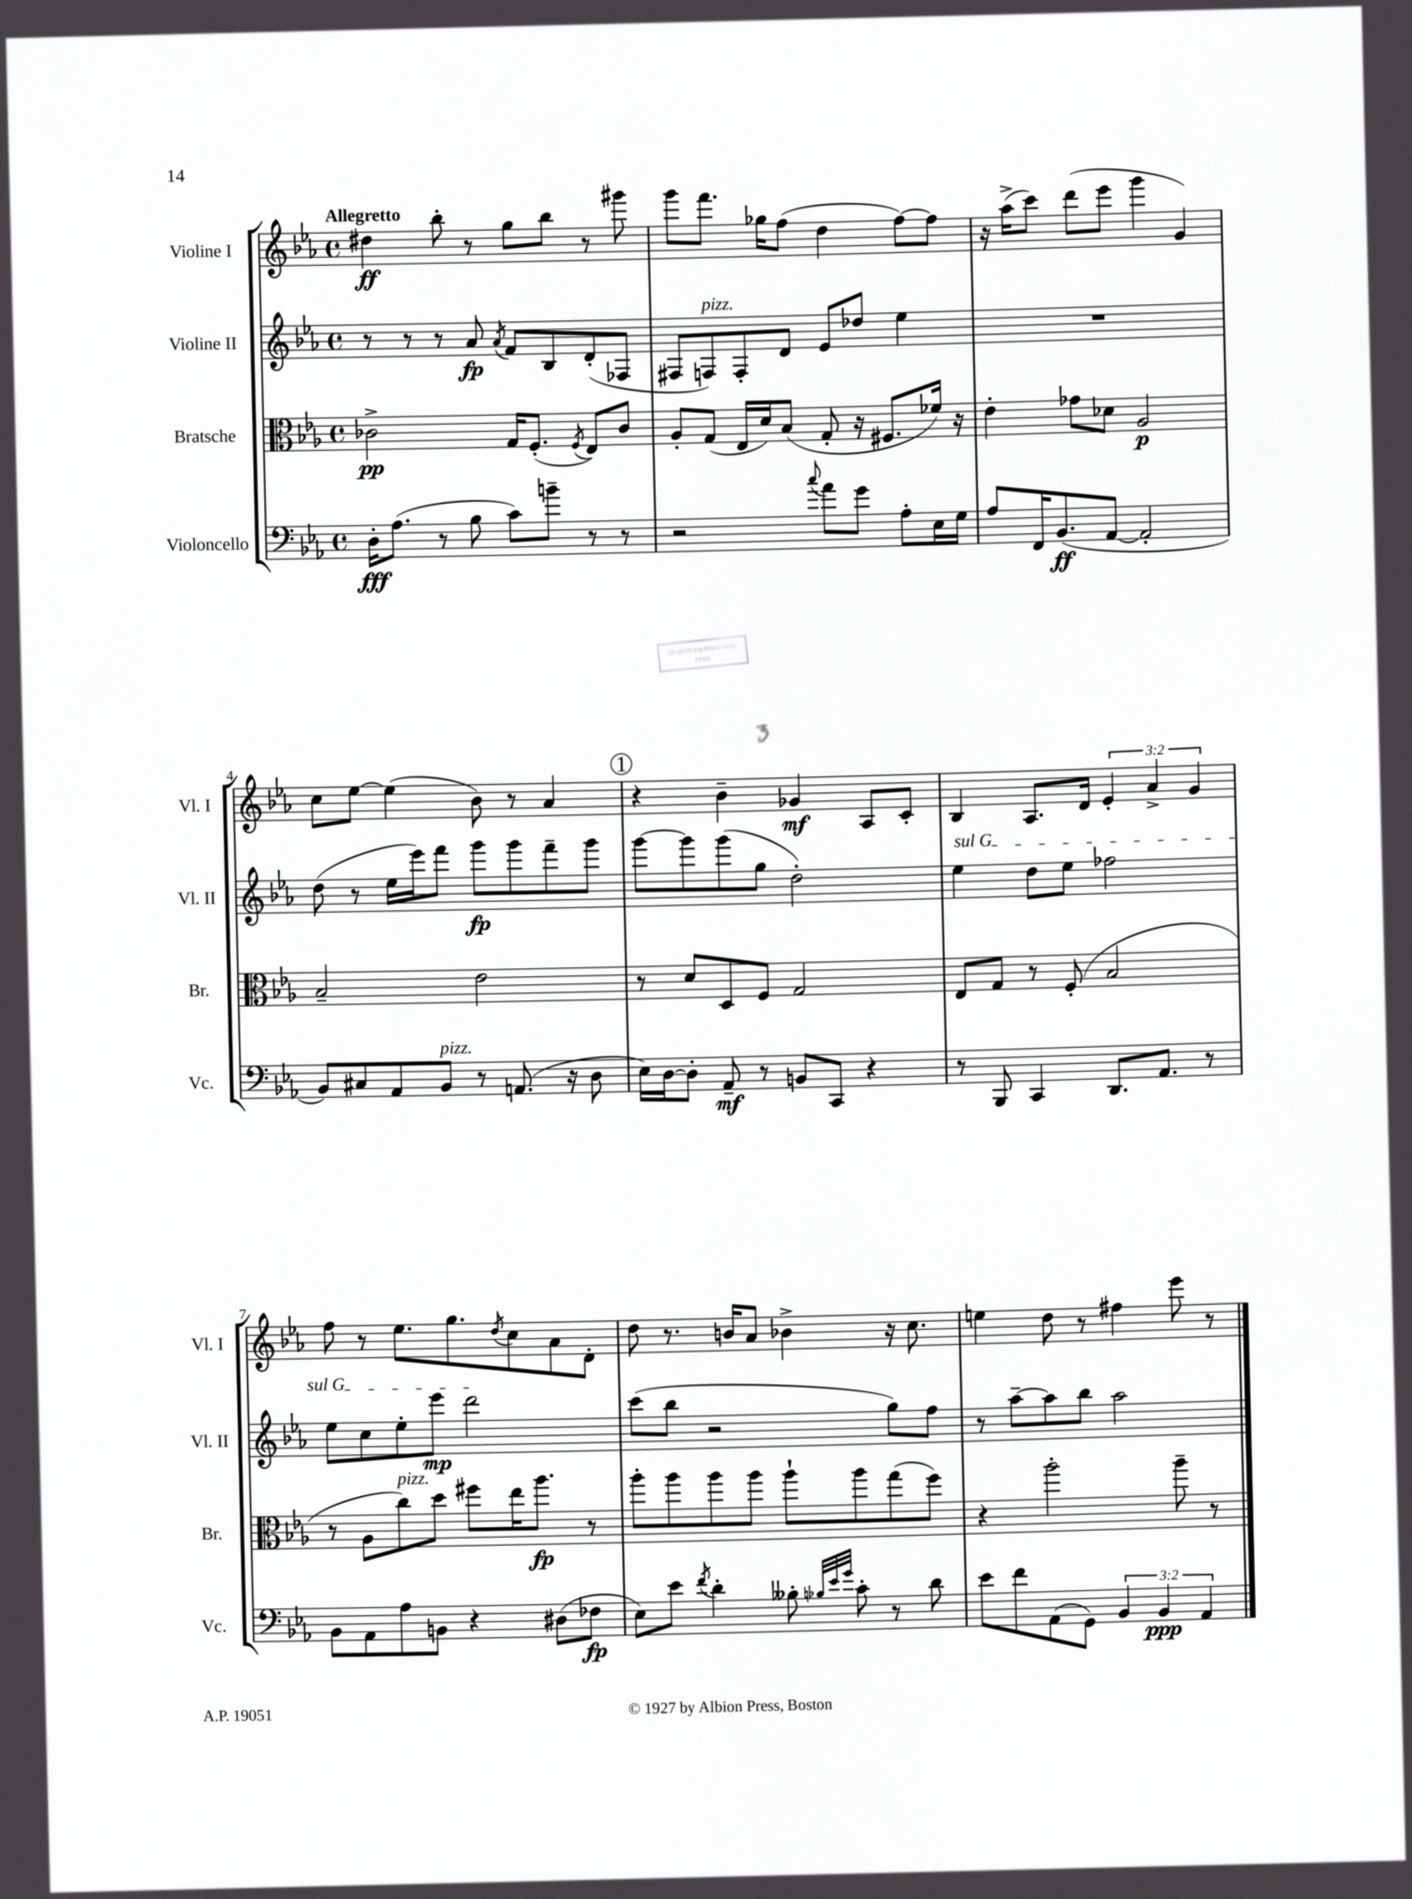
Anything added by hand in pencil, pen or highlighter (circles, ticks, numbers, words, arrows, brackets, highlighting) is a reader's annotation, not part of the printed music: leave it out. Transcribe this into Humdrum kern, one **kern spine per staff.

**kern	**kern	**kern	**kern
*staff4	*staff3	*staff2	*staff1
*clefF4	*clefC3	*clefG2	*clefG2
*k[b-e-a-]	*k[b-e-a-]	*k[b-e-a-]	*k[b-e-a-]
*M4/4	*M4/4	*M4/4	*M4/4
*met(c)	*met(c)	*met(c)	*met(c)
16D'	2c-^	8r	4dd#
(8.A-	.	.	.
.	.	8r	.
8r	.	8r	8bb-'
8B-	.	8a-	8r
.	.	8qa-	.
8c)	16G	8f	8gg
.	(8.F'	.	.
8b~	.	8B-	8bb-
.	8qF	.	.
8r	8E-)	(8d'	8r
8r	8c-	8F-	8ggg#
=	=	=	=
2r	8A-'	8F#	8ggg
.	(8G	8F)	8.fff
.	16E-	8F'	.
.	16d)	.	16gg-
.	(8B-	8d	(8ff
8qqcc	.	.	.
8a-	8G'	8e-	4dd
8g	16r	8dd-	.
.	8.F#	.	.
8A-'	.	4ee-	[8ff)
16E-	16f-)	.	8ff]
16G	16r	.	.
=	=	=	=
8A-	4e-'	1r	16r
.	.	.	(16aa-^
16FF	.	.	8ccc)
(8.BB-	.	.	.
.	8g-	.	(8ddd
[8AA-	8d-	.	8eee-
2AA-']	2A-	.	4ggg
.	.	.	4g)
=	=	=	=
8BB-)	2B-~	(8dd	8cc
8C#	.	8r	[8ee-
8AA-	.	16ee-	(4ee-]
.	.	16eee-)	.
8BB-	.	8fff	.
8r	2e-	8ggg	8b-)
(8.AA	.	8ggg	8r
.	.	8fff~	4a-
16r	.	.	.
8D	.	8ggg	.
=	=	=	=
16E-)	8r	[8ggg	4r
[16D	.	.	.
8D']	8d	8ggg]	.
8AA-~	8D	(8ggg	4b-~
8r	8F	8gg	.
8BB	2G	2dd')	4g-
8CC	.	.	.
4r	.	.	8A-
.	.	.	8c'
=	=	=	=
8r	8E-	4ee-	4B-
8BBB-	8G	.	.
4CC	8r	8dd	8.A-
.	(8F'	8ee-	.
.	.	.	16d
8.DD	2B-	2ff-	6e-'
.	.	.	6a-^
8.AA-	.	.	.
.	.	.	6g
8r	.	.	.
=	=	=	=
8BB-	8r	8ee-	8ff
8AA-	8A-	8cc	8r
8A-	8cc)	8ee-'	8.ee-
8BB	8dd	8eee-	.
.	.	.	8.gg
4r	8ff#	2ddd	.
.	.	.	8qdd
.	16ee-	.	8cc
.	8.aa-	.	.
(8D#	.	.	8a-
8F-	8r	.	8d'
=	=	=	=
8E-)	8aa-'	(8ccc	8dd
8e-	8aa-	8bb-	8.r
8qf	.	.	.
4d'	8aa-	2r	.
.	.	.	16b
.	8aa-	.	8a-
8B--'	8aa-`	.	4b-^
32qqB-	.	.	.
32qqe-	.	.	.
32qqg	.	.	.
8c'	8aa-	.	.
8r	(8gg	8gg)	16r
.	.	.	8.cc
8d	8ff)	8ff	.
=	=	=	=
8e-	4r	8r	4ee
8f	.	[8aa-~	.
(8AA-	2aa-'	8aa-]	8dd
8GG)	.	8bb-	8r
6BB-	.	2aa-	4ff#
6BB-	.	.	.
.	8aa-~	.	8eee-
6AA-	.	.	.
.	8r	.	8r
==	==	==	==
*-	*-	*-	*-
